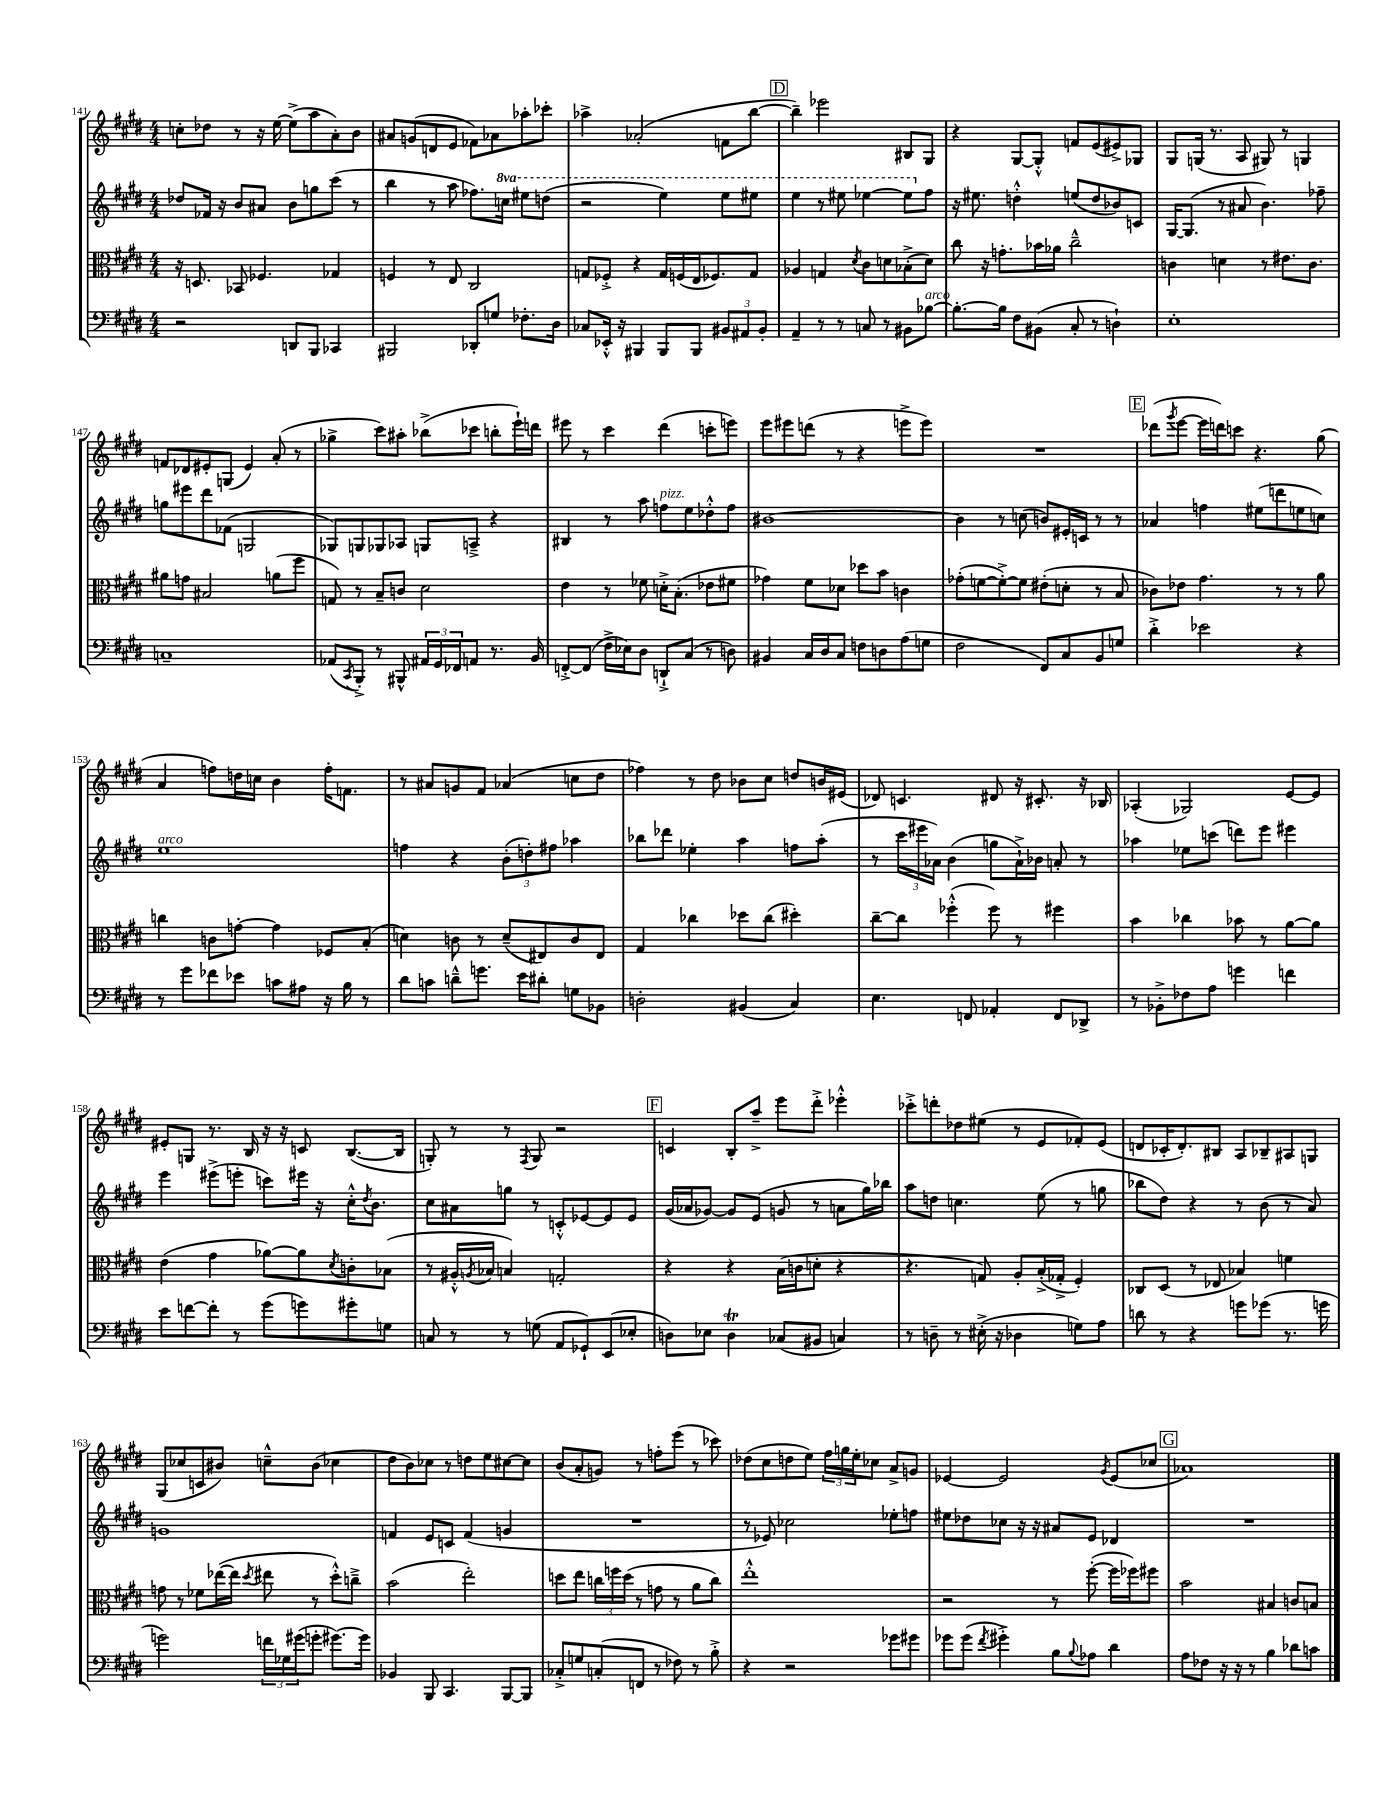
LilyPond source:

<<
\new StaffGroup <<
\new Staff = "s0" {
    \clef treble \key e \major \numericTimeSignature \time 4/4
    c''8-. des''8 r8 r16 e''16~ e''8->( a''8 a'8-.) b'8 |
    ais'8 g'8( d'8 e'8 fes'8) aes'8 aes''8-. ces'''8-. |
    aes''4-> aes'2-.( f'8 b''8~ |
    \mark \markup { \box "D" } b''4--) ees'''2 bis8 gis8 |
    r4 gis8~ gis8-.-^ f'8 e'8( eis'8->) ges8 |
    gis8 g16( r8. a8 gis8) r8 g4 |
    f'8 des'8 eis'8-. g8( eis'4) a'8-.( r8 |
    ges''4-> cis'''8) ais''8-. bes''8->( ces'''8 b''8-. e'''16-!) d'''16 |
    eis'''8 r8 cis'''4 dis'''4( c'''8-. e'''8) |
    e'''8 eis'''8 d'''8( r8 r4 e'''8-> e'''8) |
    R1 |
    \mark \markup { \box "E" } des'''8( \acciaccatura { gis'''8 } e'''8~ e'''16 d'''16) c'''8 r4. gis''8( |
    a'4 f''8) d''16 c''16 b'4 f''16-. f'8. |
    r8 ais'8 g'8 fis'8 aes'4( c''8 dis''8 |
    fes''4) r8 dis''8 bes'8 cis''8 d''8 b'16 eis'16( |
    des'8) c'4. dis'8 r16 cis'8.-. r16 bes16 |
    aes4-.( ges2) e'8~ e'8 |
    eis'8-. g8 r8. b16 r16 r16 c'8 b8.~( b16 |
    g8-.) r8 r8 \acciaccatura { fis8 } g8 r2 |
    \mark \markup { \box "F" } c'4 b8-. a''8---> e'''8 dis'''8-.-> ees'''4-.-^ |
    ces'''8-.-> d'''8-. des''8 eis''8( r8 e'8 fes'8-.) e'8( |
    d'8 ces'16-. d'8.-.) bis8 a8 bes8-- ais8 g8 |
    gis8( ces''8 c'8 bis'8) c''8---^ bis'8( ces''4 |
    dis''8 b'8) ces''8 r8 d''8 e''8 cis''8~ cis''8 |
    b'8( a'8-. g'8) r8 f''8-. e'''8( r8 ces'''8) |
    des''8( cis''8 d''8 e''8) \tuplet 3/2 { fis''16 g''16 e''16-. } ces''8 a'8-> g'8 |
    ees'4~ ees'2 \acciaccatura { gis'8 } ees'8( ces''8 |
    \mark \markup { \box "G" } aes'1) \bar "|." |
}
\new Staff = "s1" {
    \clef treble \key e \major \numericTimeSignature \time 4/4 \set Staff.ottavationMarkups = #ottavation-simple-ordinals
    des''8 fes'16 r16 b'8 ais'8 b'8 g''8 cis'''8( r8 |
    b''4 r8 a''8 fes''8.) \ottava #1 c'''16 eis'''8 d'''8( |
    r2 e'''4) e'''8 eis'''8 |
    \mark \markup { \box "D" } e'''4 r8 eis'''8 ees'''4~ ees'''8 \ottava #0 fis''8 |
    r16 eis''8. d''4-.-^ e''8( d''8 bes'8) c'8 |
    gis16~ gis8.( r8 ais'8 b'4.) fes''8-- |
    g''8 eis'''8 dis'''8 fes'8( g2 |
    ges8) g8 ges8 aes8 g8 a8---> r4 |
    bis4 r8 a''8 f''8^\markup { \italic "pizz." } e''8 des''8-.-^ f''8 |
    bis'1~ |
    bis'4 r8 c''8( b'8) eis'16-. c'16 r8 r8 |
    \mark \markup { \box "E" } aes'4 f''4 eis''8( d'''8 e''8 c''8) |
    e''1^\markup { \italic "arco" } |
    f''4 r4 \tuplet 3/2 { b'8-.( d''8-.) fis''8 } aes''4 |
    bes''8 des'''8 ees''4-. a''4 f''8 a''8-.( |
    r8 \tuplet 3/2 { cis'''16 eis'''16 aes'16) } b'4( g''8 aes'16-!->) bes'16 a'8-. r8 |
    aes''4 ees''8 c'''8( d'''8) e'''8 eis'''4 |
    e'''4 eis'''8->( e'''8-. c'''8) eis'''16 r16 cis''16-.-^ \acciaccatura { dis''8 } b'8. |
    cis''8 ais'8 g''8 r8 c'8-.-^ ees'8~ ees'8 ees'8 |
    \mark \markup { \box "F" } gis'16( aes'16 ges'8~) ges'8 e'8( g'8 r8 a'8 gis''16) bes''16 |
    a''8 d''8 c''4. e''8( r8 g''8 |
    bes''8 dis''8) r4 r8 b'8( r8 a'8) |
    g'1 |
    f'4 e'8 c'8 f'4( g'4 |
    R1 |
    r8 ees'8) ces''2 ees''8-. f''8 |
    eis''8 des''8 ces''8 r16 r16 ais'8 e'8 des'4 |
    \mark \markup { \box "G" } R1 \bar "|." |
}
\new Staff = "s2" {
    \clef alto \key e \major \numericTimeSignature \time 4/4
    r16 d8. bes,8 fes4. ges4 |
    f4 r8 e8 cis2 |
    g8 fes8-.-> r4 g16 f16( e16 fes8.) g8 |
    \mark \markup { \box "D" } aes4 g4 \acciaccatura { dis'8 } cis'8 d'8 bes8-.->( d'8) |
    cis''8 r16 g'8.-. bes'16 aes'16 cis''2---^ |
    c'4 d'4 r8 eis'8. c'8. |
    ais'8 g'8 bis2 a'8( fis''8 |
    g8) r8 b8-- c'8 dis'2 |
    e'4 r8 fes'8 d'16-.-> b8.-.( ees'8 fis'8 |
    ges'4) fis'8 des'8 des''8 b'8 c'4 |
    ges'8-.( f'8~ f'8~-.->) f'8 eis'8-.( d'8-. r8 b8 |
    \mark \markup { \box "E" } ces'8) ees'8 gis'4. r8 r8 a'8 |
    c''4 c'8 g'8~-. g'4 fes8 b8-.( |
    d'4) c'8 r8 d'8--( eis8) c'8 eis8 |
    gis4 ces''4 des''8 ces''8( dis''4-.) |
    cis''8~-- cis''8 fes''4-.-^( fes''8) r8 fis''4 |
    b'4 ces''4 bes'8 r8 a'8~ a'8 |
    e'4( gis'4 aes'8~) aes'8 \acciaccatura { dis'8 } c'8-. bes8( |
    r8 ais16-.-^ \acciaccatura { a8 } bes16 b4) g2-. |
    \mark \markup { \box "F" } r4 r4 b16( c'16 d'8-. r4 |
    r4. g8) a8-. b16-.->( ges16-.-> fis4-.) |
    ces8 dis8( r8 ees8 bes4) f'4 |
    g'8 r8 fes'8 ees''16~( ees''16 \acciaccatura { dis''8 } eis''8 r8 dis''8-.-^) c''8---> |
    b'2( e''2-.) |
    d''8 e''8 \tuplet 3/2 { c''16 f''16 d''16( } r8 g'8 r8 a'8 c''8) |
    e''1-.-^ |
    r2 r8 fis''8~-.( fis''16 fes''16) fis''8 |
    \mark \markup { \box "G" } b'2 bis4 c'8 b8 \bar "|." |
}
\new Staff = "s3" {
    \clef bass \key e \major \numericTimeSignature \time 4/4
    r2 d,8 b,,8 ces,4 |
    bis,,2 des,8-. g8 fes8.-. dis16 |
    ces8 ees,16-.-^ r16 bis,,4 bis,,8 bis,,8 \tuplet 3/2 { bis,8 ais,8 bis,8-. } |
    \mark \markup { \box "D" } a,4-- r8 r8 c8 r8 bis,8 bes8~^\markup { \italic "arco" } |
    bes8.~-. bes16 fis8 bis,8( cis8-. r8 d4-!) |
    e1-. |
    c1-- |
    aes,8( \acciaccatura { cis,8 } b,,8-.->) r8 bis,,8-^ \tuplet 3/2 { ais,16 gis,16 fes,16 } a,8 r8. b,16 |
    f,8~-.-> f,8( fis16-> ees16) dis8 d,8-!-> cis8( r8 d8) |
    bis,4 cis16 dis16 cis8 f8 d8 a8( g8 |
    fis2 fis,8) cis8 b,8 g8 |
    \mark \markup { \box "E" } dis'4-.-> ees'2 r4 |
    r8 gis'8 fes'8 ees'8 c'8 ais8 r16 b16 r8 |
    dis'8 c'8 d'8---^ g'8. e'16 dis'8-. g8 bes,8 |
    d2-. bis,4( cis4) |
    e4. f,8 aes,4-. f,8 des,8-> |
    r8 bes,8-.-> fes8 a8 g'4 f'4 |
    e'8 f'8~ f'8-. r8 gis'8( g'8) gis'8-. g8 |
    c8 r8 r8 g8( a,8 ges,8-!) e,8( ees8-. |
    \mark \markup { \box "F" } d8) ees8 d4\trill ces8( bis,8 c4) |
    r8 d8-- r8 eis16-.->( r16 des4 g8) a8 |
    d'8 r8 r4 g'8 ges'8( r8. g'16 |
    g'2) \tuplet 3/2 { f'16 ges16 gis'16( } g'8-. gis'8.~) gis'16 |
    bes,4 b,,8 cis,4. b,,8~ b,,8 |
    ces8-.-> g8 c8-.( f,8 r8 fes8) r8 b8-.-> |
    r4 r2 ges'8 gis'8 |
    ges'8 ges'8( \acciaccatura { fis'8 } gis'4-.->) b8 \appoggiatura { b8 } aes8 dis'4 |
    \mark \markup { \box "G" } a8 fes8 r16 r16 r8 b4 des'8 c'8 \bar "|." |
}
>>
>>
\layout { \context { \Score currentBarNumber = #141 } }
